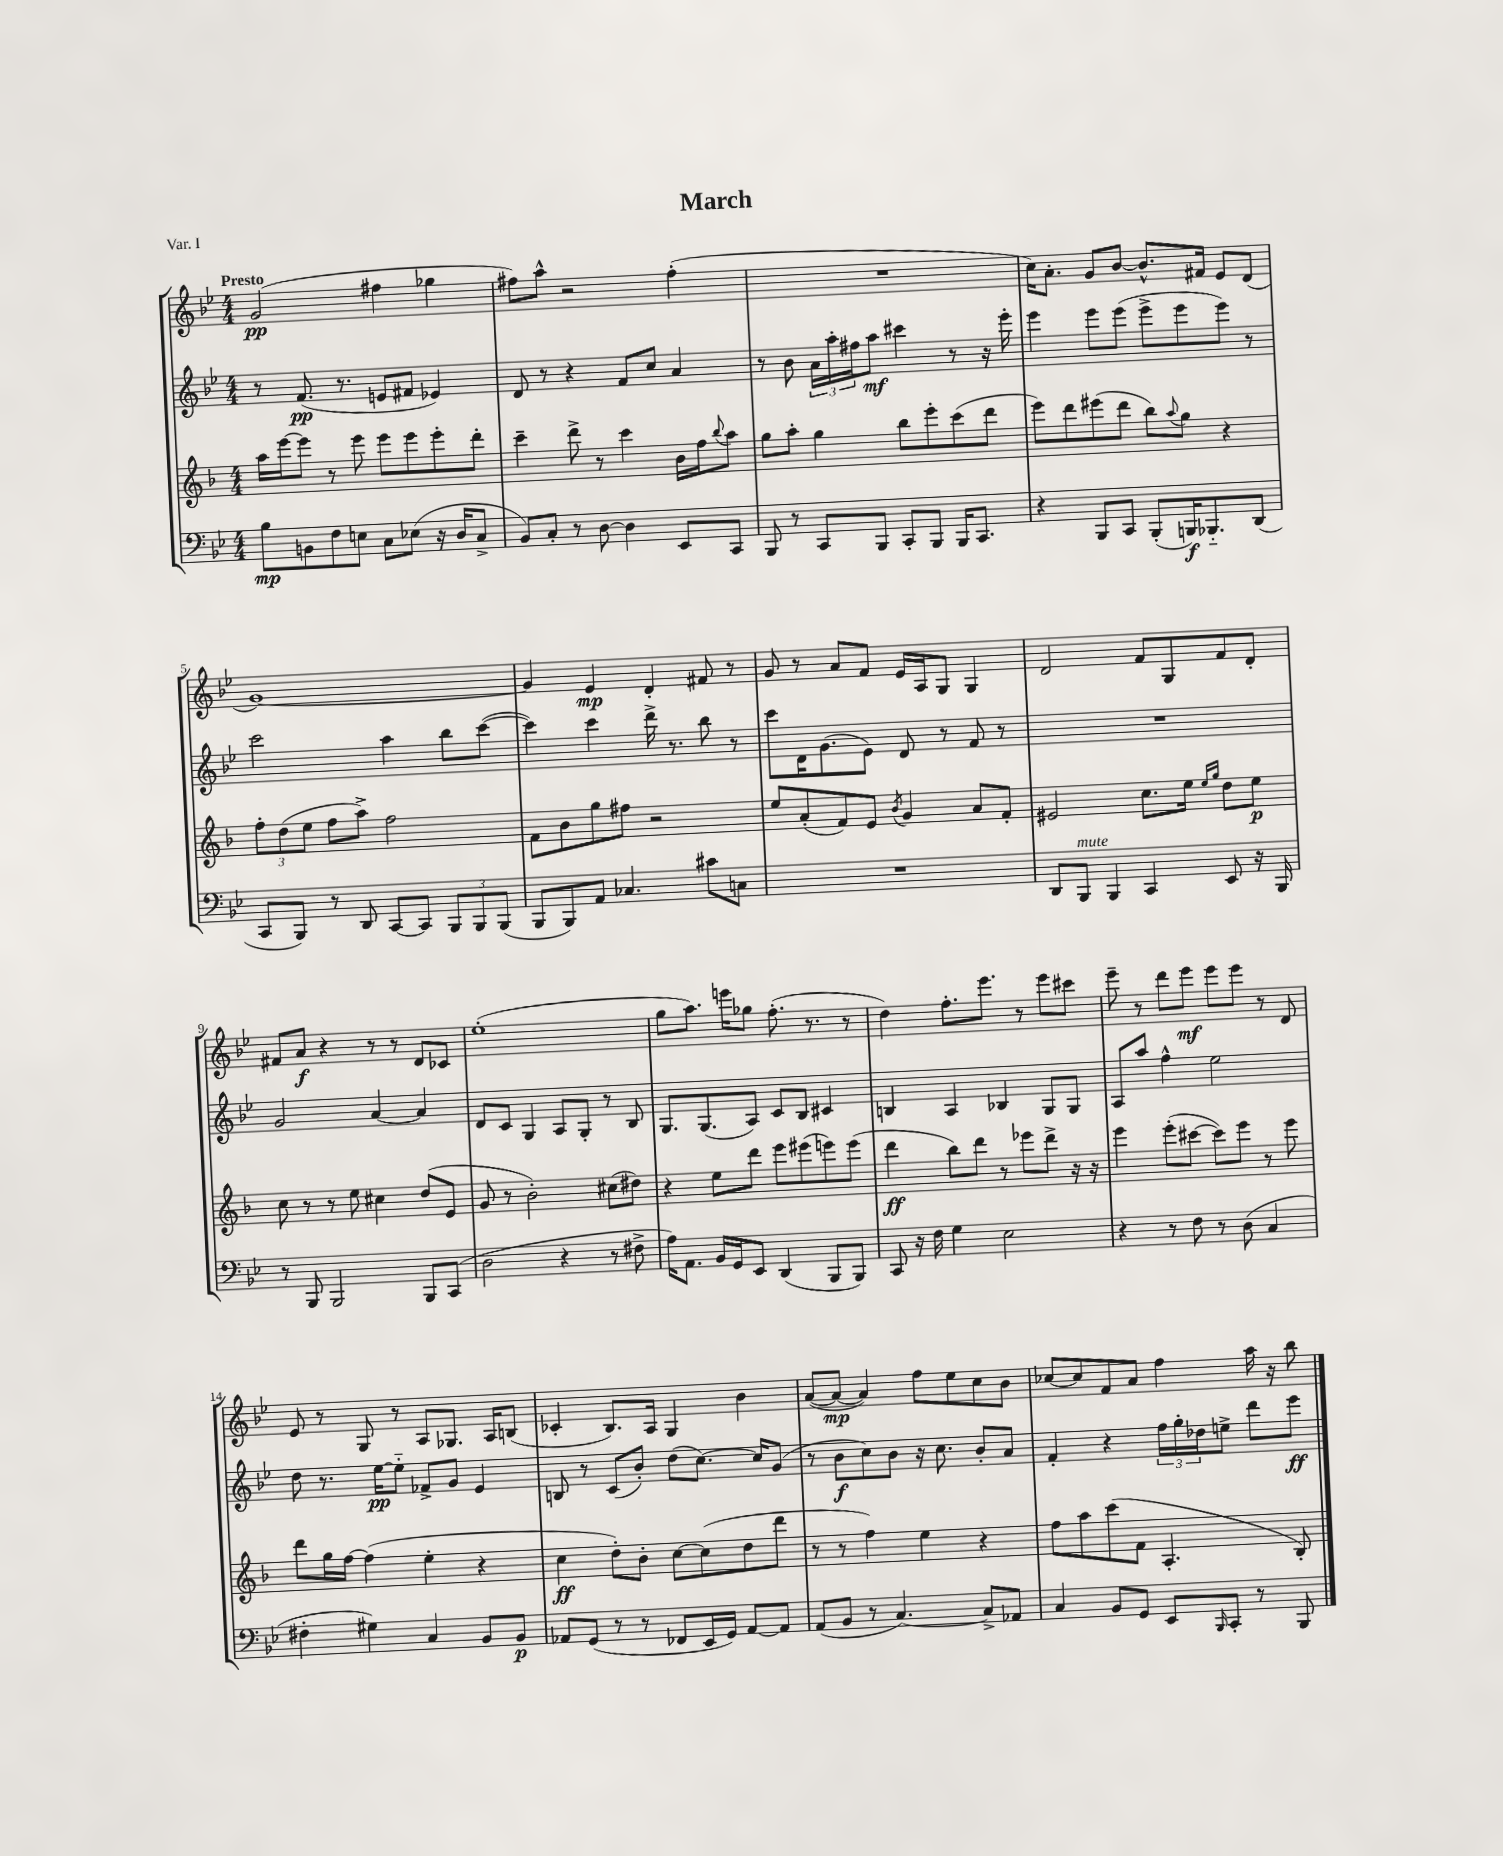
\header { title = "March" piece = "Var. I" }
<<
\new StaffGroup <<
\new Staff = "s0" {
    \clef treble \key bes \major \numericTimeSignature \time 4/4 \tempo "Presto"
    g'2\pp( fis''4 ges''4 |
    fis''8) a''8-^ r2 fis''4-.( |
    R1 |
    c''16) a'8.-. g'8 bes'8~ bes'8.-^ fis'16 ees'8 d'8( |
    g'1~) |
    g'4 ees'4\mp d'4-. fis'8 r8 |
    g'8 r8 a'8 f'8 ees'16 a16 g8 g4 |
    d'2 f'8 g8 f'8 d'8-. |
    fis'8 a'8\f r4 r8 r8 d'8 ces'8 |
    ees''1-.( |
    g''8 a''8.) e'''16 ges''8 f''8.-.( r8. r8 |
    d''4) f''8.-. ees'''8. r8 ees'''8 cis'''8 |
    ees'''8-- r8 d'''8 ees'''8\mf ees'''8 ees'''8 r8 d'8 |
    ees'8 r8 g8 r8 a8 ges8. a16 b8( |
    ces'4-. bes8.) a16 g4 bes'4 |
    a'8~( a'8~\mp a'4) f''8 ees''8 c''8 bes'8 |
    ces''8~ ces''8 f'8 a'8 f''4 a''16 r16 bes''8 \bar "|." |
}
\new Staff = "s1" {
    \clef treble \key bes \major \numericTimeSignature \time 4/4
    r8 f'8.\pp( r8. e'8 fis'8 ees'4) |
    d'8 r8 r4 f'8 c''8 a'4 |
    r8 bes'8 \tuplet 3/2 { a'16 a''16-. fis''16 } a''8\mf cis'''4 r8 r16 ees'''16-. |
    ees'''4 ees'''8 ees'''8( ees'''8-> ees'''8 ees'''8) r8 |
    c'''2 a''4 bes''8 c'''8~( |
    c'''4) c'''4 d'''16-> r8. bes''8 r8 |
    c'''8 d'16 g'8.( ees'8) d'8 r8 f'8 r8 |
    R1 |
    g'2 a'4~ a'4 |
    d'8 c'8 g4 a8 g8-. r8 bes8 |
    g8. g8.( a8) c'8 bes8 cis'4 |
    b4 a4 bes4 g8 g8 |
    a8 a''8 f''4-^ ees''2 |
    d''8 r8. ees''16~\pp ees''8-_ fes'8-> g'8 ees'4 |
    b8 r8 c'8( bes'8-.) d''8( c''8.~) c''16 g'8( |
    r8 bes'8\f c''8) bes'8 r16 c''8. bes'8-. a'8 |
    f'4-. r4 \tuplet 3/2 { f''16 g''16-. des''16 } e''8-> d'''8 ees'''8\ff \bar "|." |
}
\new Staff = "s2" {
    \clef treble \key f \major \numericTimeSignature \time 4/4
    a''16 e'''16~ e'''8 r8 e'''8 e'''8 e'''8 e'''8-. d'''8-. |
    c'''4-- d'''8-> r8 c'''4 bes'16 f''16 \appoggiatura { bes''8 } a''8 |
    g''8 a''8-. g''4 bes''8 e'''8-. c'''8( d'''8 |
    e'''8) d'''8 eis'''8( d'''8 bes''8) \appoggiatura { a''8 } g''8 r4 |
    \tuplet 3/2 { f''8-. d''8( e''8 } f''8 a''8->) f''2 |
    f'8 bes'8 g''8 fis''8 r2 |
    e''8 a'8-.( f'8) e'8 \acciaccatura { bes'8 } g'4 a'8 f'8-. |
    eis'2 c''8. e''16 \grace { e''16 g''16 } d''8 e''8\p |
    c''8 r8 r8 e''8 cis''4 d''8( e'8 |
    g'8 r8 bes'2-.) cis''8( dis''8) |
    r4 e''8 d'''8 e'''8 eis'''8( e'''8) e'''8( |
    d'''4\ff bes''8) d'''8 r8 ees'''8 d'''8-> r16 r16 |
    e'''4 e'''8-.( cis'''8~ cis'''8) e'''8 r8 e'''8 |
    d'''8 g''16 f''16~ f''4( e''4-. r4 |
    c''4\ff d''8-.) bes'8-. c''8~ c''8( d''8 d'''8 |
    r8 r8 f''4) e''4 r4 |
    f''8 a''8 c'''8( f'8 a4.-. bes8-.) \bar "|." |
}
\new Staff = "s3" {
    \clef bass \key bes \major \numericTimeSignature \time 4/4
    bes8\mp b,8 f8 e8 c8 ees8( r16 d16 c8-> |
    bes,8) c8-. r8 d8~ d4 ees,8 c,8 |
    bes,,8 r8 c,8 bes,,8 c,8-. bes,,8 bes,,16 c,8. |
    r4 bes,,8 c,8 bes,,8-.( b,,16\f) bes,,8.-_ d,8( |
    c,8 bes,,8) r8 d,8 c,8~ c,8 \tuplet 3/2 { bes,,8 bes,,8 bes,,8( } |
    bes,,8 bes,,8) a,8 ces4. cis'8 c8 |
    R1 |
    d,8 bes,,8^\markup { \italic "mute" } bes,,4 c,4 ees,8 r16 bes,,16 |
    r8 bes,,8 bes,,2 bes,,8 c,8( |
    d2 r4 r8 fis8-> |
    a16) a,8. bes,16 g,16 ees,8 d,4( bes,,8 bes,,8) |
    c,8 r16 f16 g4 ees2 |
    r4 r8 f8 r8 d8( c4 |
    fis4-. gis4) c4 bes,8 bes,8\p |
    aes,8 g,8( r8 r8 fes,8 ees,16 g,16) aes,8~ aes,8 |
    a,8( bes,8 r8 c4.~) c8-> aes,8 |
    c4 bes,8 g,8 ees,8 \grace { bes,,16 } c,8-. r8 bes,,8 \bar "|." |
}
>>
>>
